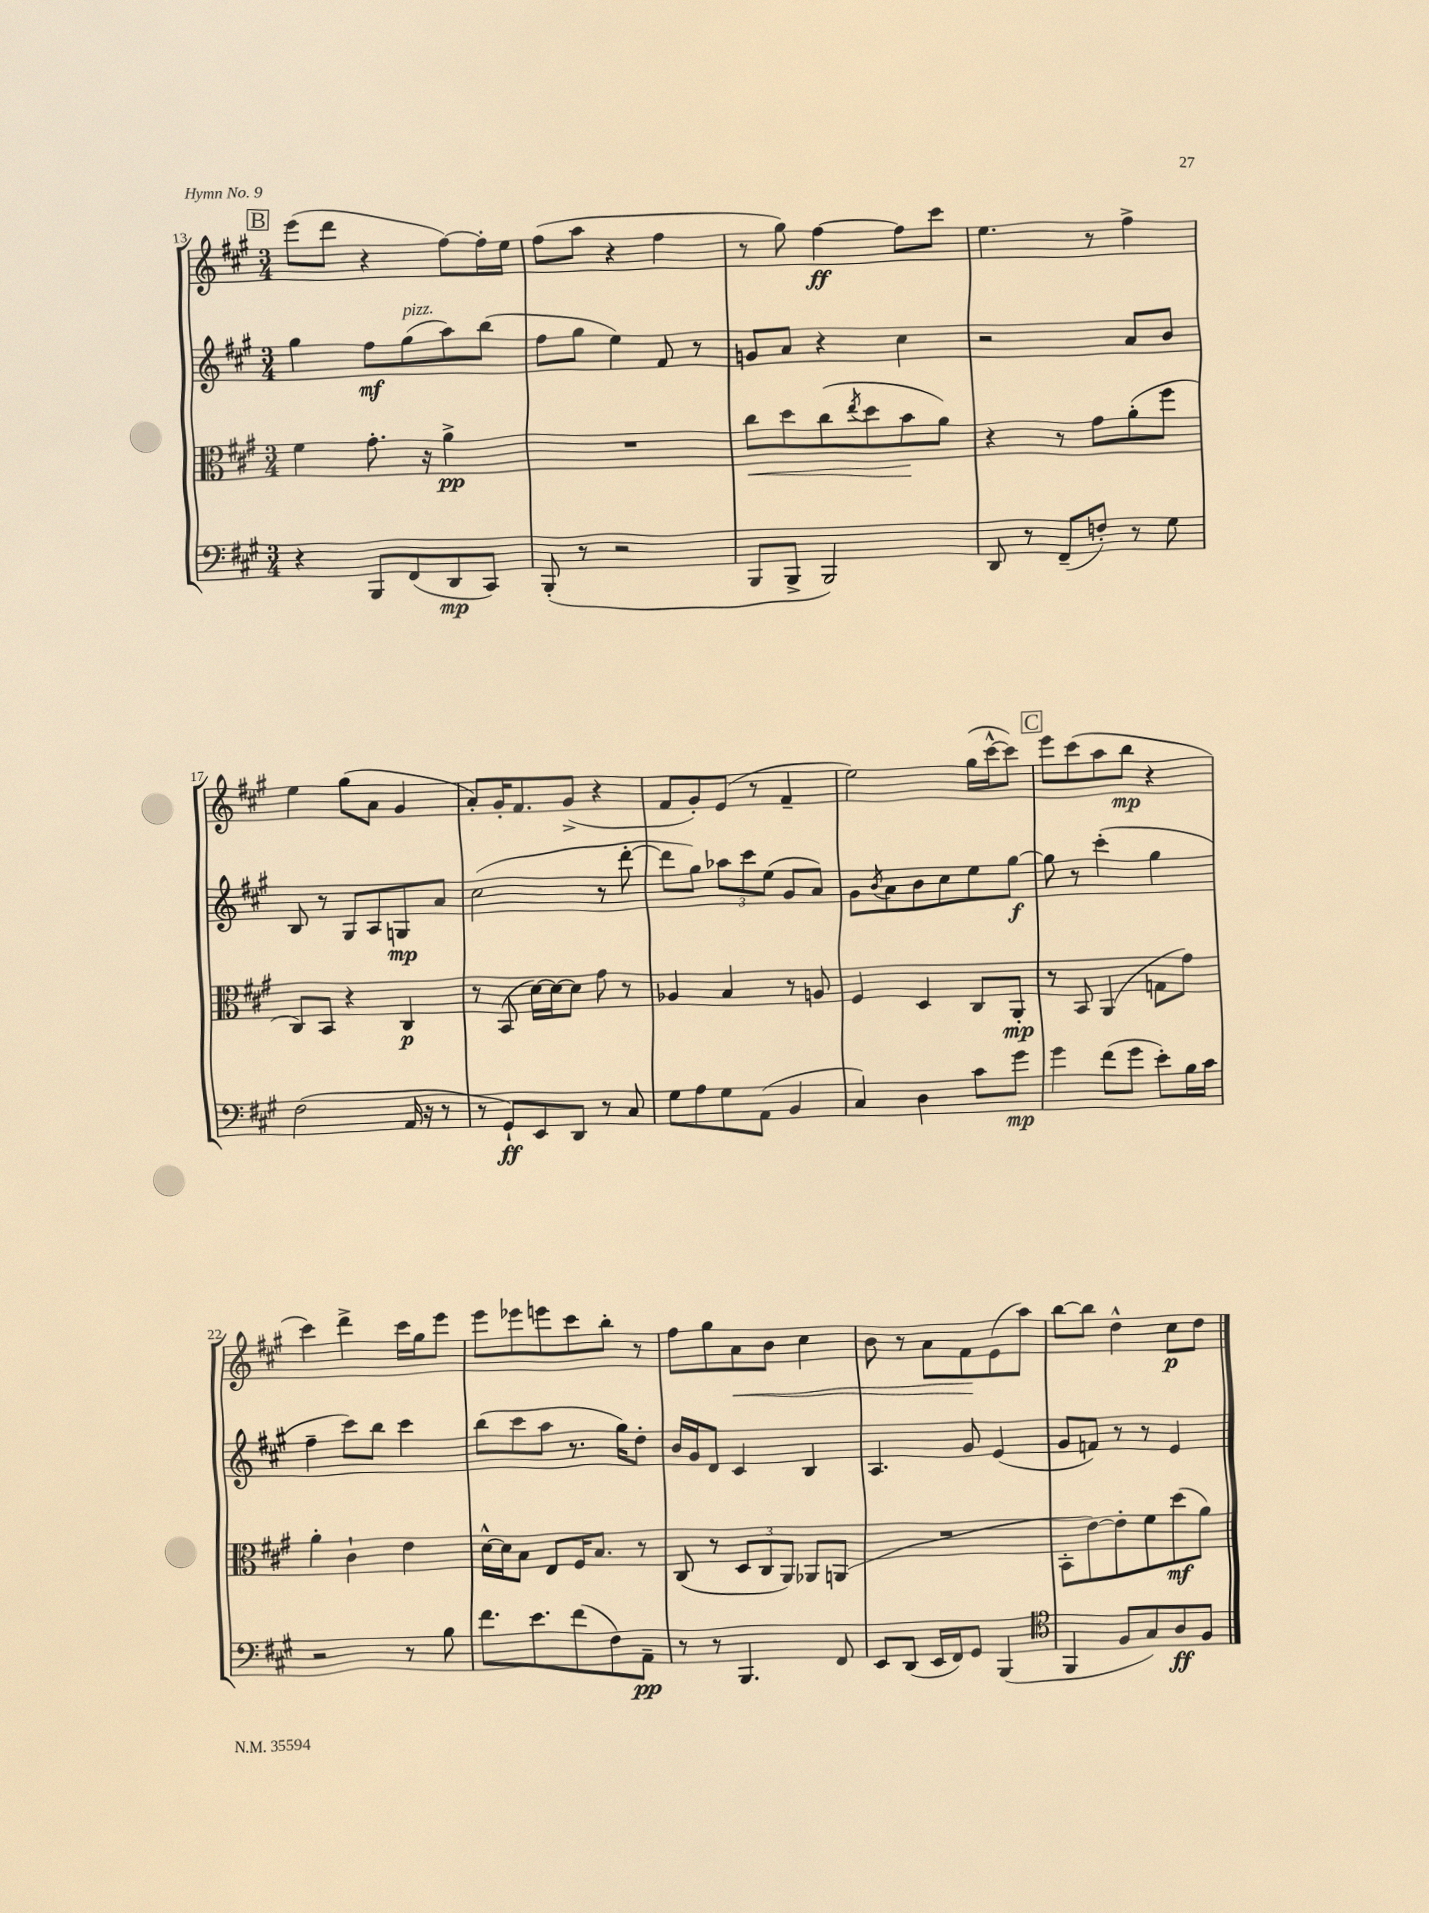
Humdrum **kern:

**kern	**kern	**kern	**kern
*staff4	*staff3	*staff2	*staff1
*clefF4	*clefC3	*clefG2	*clefG2
*k[f#c#g#]	*k[f#c#g#]	*k[f#c#g#]	*k[f#c#g#]
*M3/4	*M3/4	*M3/4	*M3/4
4r	4f#	4gg#	(8eee
.	.	.	8ddd
8BBB	8.g#'	8ff#	4r
(8FF#	.	(8gg#	.
.	16r	.	.
8DD	4a^	8aa)	[8ff#)
8CC#)	.	(8bb	16ff#']
.	.	.	16ee
=	=	=	=
(8BBB'	2.r	8ff#	(8ff#
8r	.	8gg#	8aa
2r	.	4ee)	4r
.	.	8f#	4ff#
.	.	8r	.
=	=	=	=
8BBB	8cc#	8g	8r
8BBB^	8dd	8a	8gg#)
2BBB)	(8cc#	4r	[4ff#
.	8qee	.	.
.	8dd	.	.
.	8b	4cc#	8ff#]
.	8a)	.	8ccc#
=	=	=	=
8DD	4r	2r	4.ee
8r	.	.	.
(8FF#~	8r	.	.
8F')	8g#	.	8r
8r	(8a'	8a	4ff#^
8G#	8ff#	8b	.
=	=	=	=
(2F#	8C#)	8B	4ee
.	8BB	8r	.
.	4r	8G#	(8gg#
.	.	8A	8a
16AA	4C#	8G	4g#
16r	.	.	.
8r	.	8a	.
=	=	=	=
8r	8r	(2cc#	8a')
8GG#`)	(8BB	.	16g#'
.	.	.	8.f#
8EE	[16d)	.	.
.	16d_	.	.
8DD	8d]	.	(8g#^
8r	8g#	8r	4r
8C#	8r	[8ddd'	.
=	=	=	=
8G#	4A-	8ddd]	8f#
8A	.	8gg#)	8g#')
8G#	4B	12aa-	(8e
.	.	12ccc#	.
(8AA	.	.	8r
.	.	(12ee	.
4BB	8r	8g#	4f#~
.	8A	8a)	.
=	=	=	=
4C#)	4F#	8g#	2ee)
.	.	8qb	.
.	.	8a	.
4D	4D	8b	.
.	.	8cc#	.
8c#	8C#	8ee	(16gg#
.	.	.	[16ccc#^^
8g#	8AA'	[8gg#	8ccc#])
=	=	=	=
4g#	8r	8gg#]	8eee
.	8BB	8r	(8ccc#
(8f#	(4AA	(4ccc#'	8aa
8g#	.	.	8bb
8e')	8G	4gg#	4r
16B	8g#)	.	.
16c#	.	.	.
=	=	=	=
2r	4a'	4ff#~	4ccc#)
.	4c#`	8ccc#)	4ddd^
.	.	8bb	.
8r	4e	4ccc#	16ccc#
.	.	.	16gg#
8B	.	.	8eee
=	=	=	=
8.f#	[16d^^	(8bb	8eee
.	16d]	.	.
.	8B	8ccc#	8eee-
8.e	.	.	.
.	8E	8aa	8eee
(8f#	16F#	8.r	8ccc#
.	8.B	.	.
8F#)	.	.	8bb'
.	.	16gg#)	.
8AA~	8r	8dd'	8r
=	=	=	=
8r	(8C#	16b	8ff#
.	.	16g#	.
8r	8r	8d	8gg#
4.BBB	12D	4c#	8a
.	12C#	.	.
.	.	.	8b
.	12AA)	.	.
.	8AA-	4B	4cc#
8FF#	(8AA	.	.
=	=	=	=
8EE	2.r	4.A	8b
(8DD	.	.	8r
16EE	.	.	8a
16FF#)	.	.	.
8GG#	.	8g#	8f#
(4BBB	.	(4e	(8e
.	.	.	8aa)
=	=	=	=
*clefC4	*	*	*
4FF#	8BB'	8g#	[8bb
.	[8e)	8f)	8bb]
8F#	8e']	8r	4dd^^
8G#)	8f#	8r	.
8A	(8dd	4e	8cc#
8F#	8a)	.	8dd
==	==	==	==
*-	*-	*-	*-
